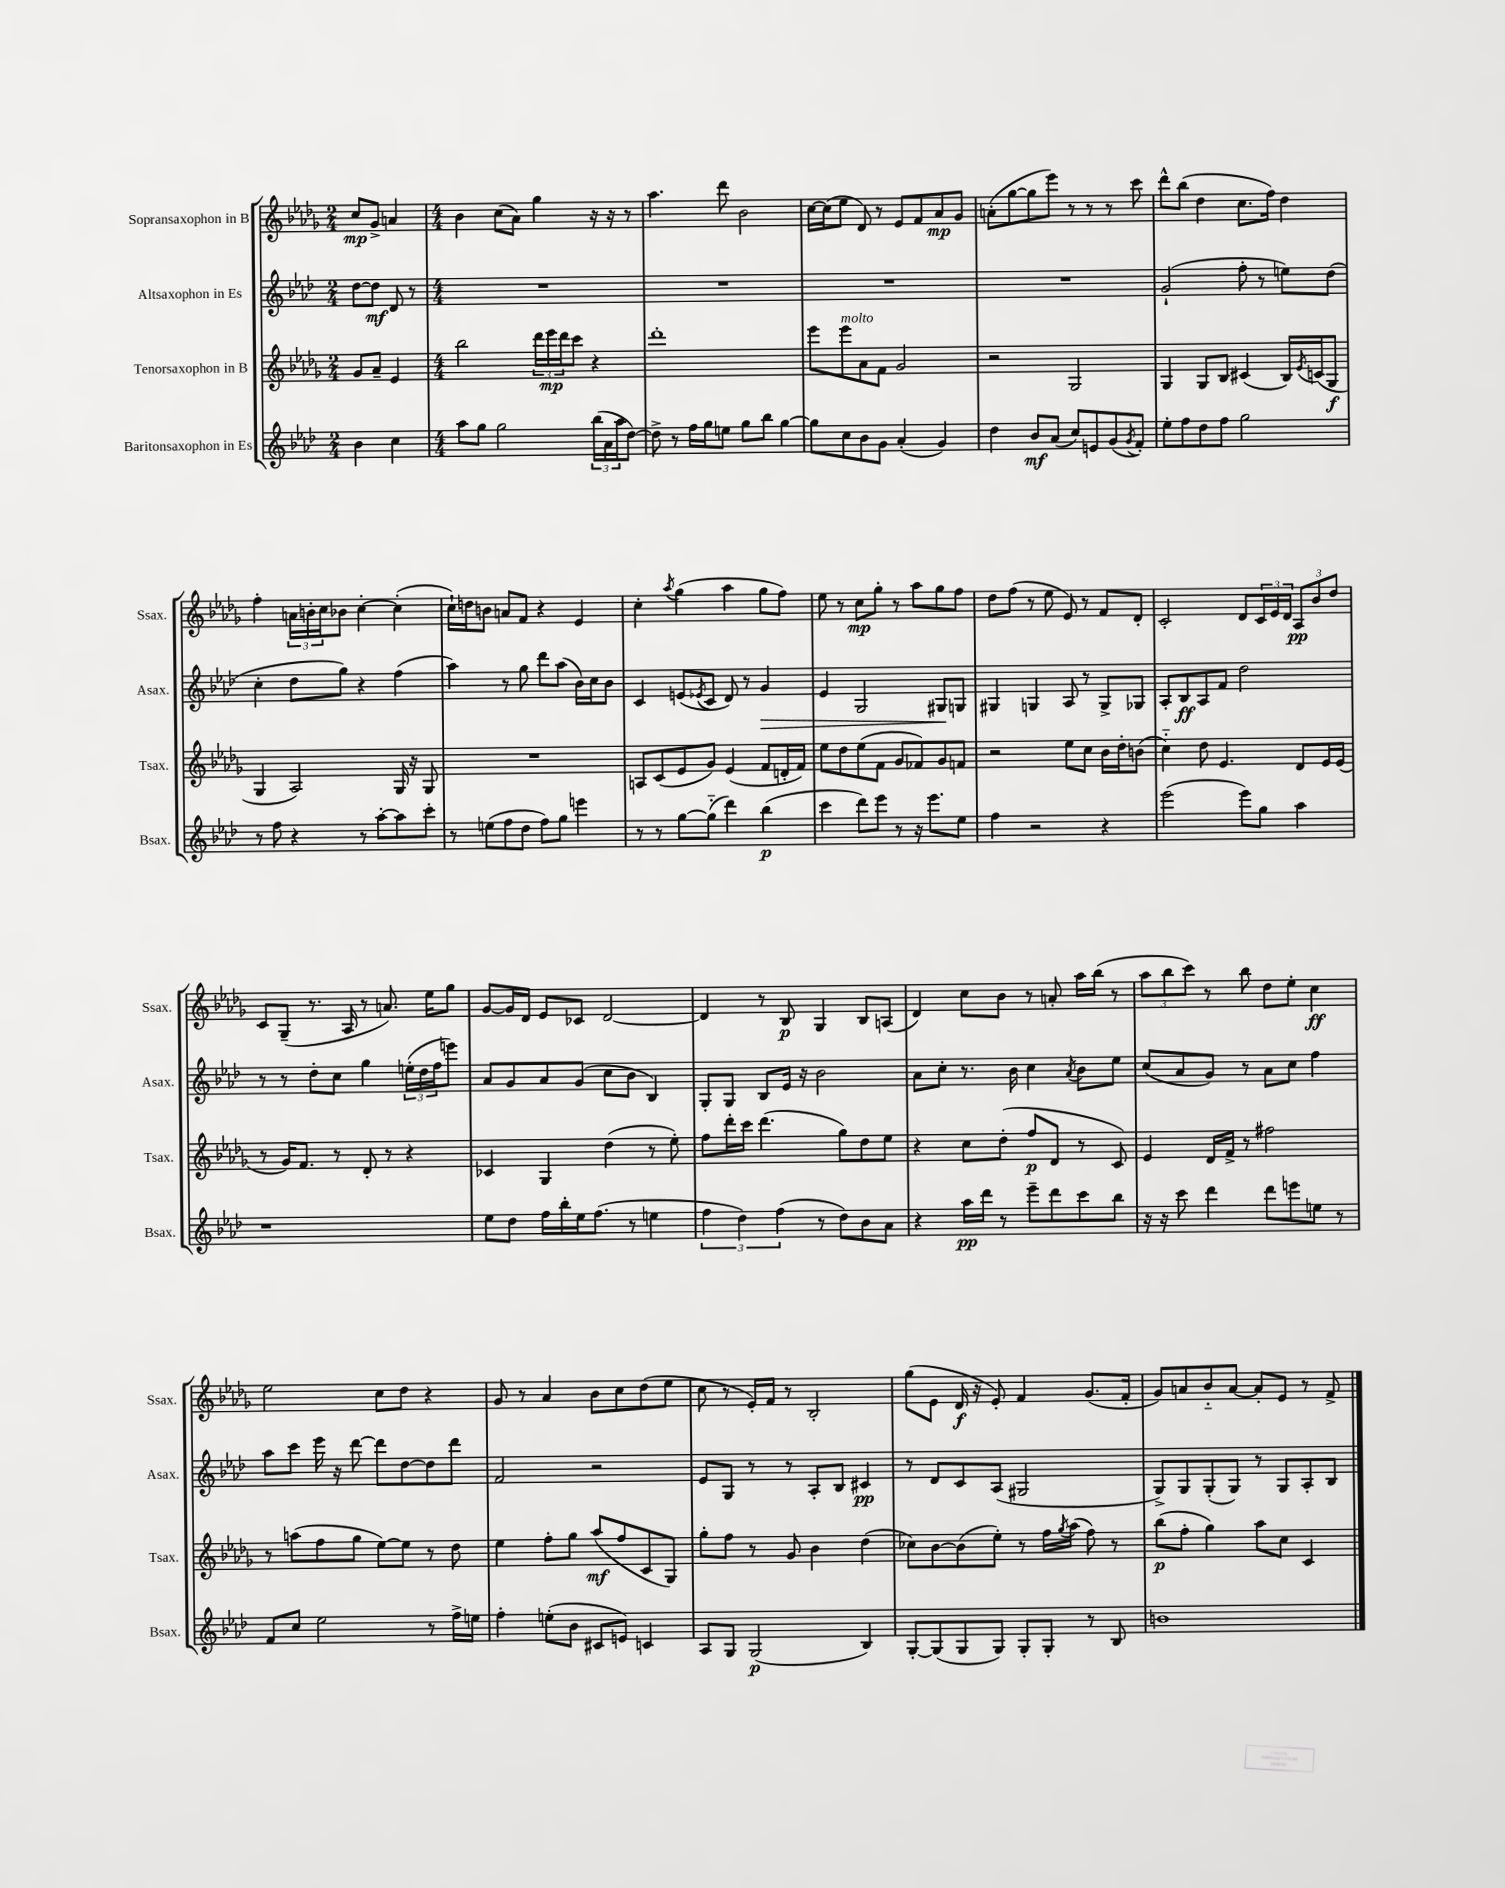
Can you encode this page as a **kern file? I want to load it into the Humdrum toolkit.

**kern	**dynam	**kern	**dynam	**kern	**dynam	**kern	**dynam
*part4	*part4	*part3	*part3	*part2	*part2	*part1	*part1
*staff4	*staff4	*staff3	*staff3	*staff2	*staff2	*staff1	*staff1
*I"Baritonsaxophon in Es	*	*I"Tenorsaxophon in B	*	*I"Altsaxophon in Es	*	*I"Sopransaxophon in B	*
*I'Bsax.	*	*I'Tsax.	*	*I'Asax.	*	*I'Ssax.	*
*clefG2	*	*clefG2	*	*clefG2	*	*clefG2	*
*k[b-e-a-d-]	*	*k[b-e-a-d-g-]	*	*k[b-e-a-d-]	*	*k[b-e-a-d-g-]	*
*M2/4	*	*M2/4	*	*M2/4	*	*M2/4	*
=26	=26	=26	=26	=26	=26	=26	=26
4b-\	.	8g-/L	.	[8dd-\L	.	8cc/L	mp
.	.	8a-~/J	.	8dd-\J]	mf	8g-^/J	.
4cc\	.	4e-/	.	8d-/	.	4an/	.
.	.	.	.	8r	.	.	.
=27	=27	=27	=27	=27	=27	=27	=27
*M4/4	*	*M4/4	*	*M4/4	*	*M4/4	*
8aa-\L	.	2bb-\	.	1r	.	4b-\	.
8gg\J	.	.	.	.	.	.	.
2gg\	.	.	.	.	.	(8cc\L	.
.	.	.	.	.	.	8a-\J)	.
.	.	24ddd-\LL	.	.	.	4gg-\	.
.	.	24eee-\	mp	.	.	.	.
.	.	24ddd-\J	.	.	.	.	.
.	.	8ccc\J	.	.	.	.	.
(24bb-\LL	.	4r	.	.	.	16r	.
24a-\	.	.	.	.	.	.	.
.	.	.	.	.	.	16r	.
24aa-\J	.	.	.	.	.	.	.
[8dd-\J)	.	.	.	.	.	8r	.
=28	=28	=28	=28	=28	=28	=28	=28
8dd-^\]	.	1ddd-'	.	1r	.	4.aa-\	.
8r	.	.	.	.	.	.	.
16ff\LL	.	.	.	.	.	.	.
16gg\J	.	.	.	.	.	.	.
8een\J	.	.	.	.	.	8ddd-\	.
8gg\L	.	.	.	.	.	2b-\	.
8bb-\J	.	.	.	.	.	.	.
[4gg\	.	.	.	.	.	.	.
=29	=29	=29	=29	=29	=29	=29	=29
8gg\L]	.	8eee-\L	.	1r	.	[16cc\LL	.
.	.	.	.	.	.	(16cc\J]	.
!	!	!LO:TX:a:i:t=molto	!	!	!	!	!
8cc\	.	8eee-\	.	.	.	8ee-\J	.
8b-\	.	8a-\	.	.	.	8d-/)	.
8g\J	.	8f\J	.	.	.	8r	.
(4a-'/	.	2g-/	.	.	.	8e-/L	.
.	.	.	.	.	.	8f/	.
4g/)	.	.	.	.	.	8a-/	mp
.	.	.	.	.	.	8g-/J	.
=30	=30	=30	=30	=30	=30	=30	=30
4dd-\	.	2r	.	1r	.	(8an'\L	.
.	.	.	.	.	.	[8gg-\	.
8b-/L	mf	.	.	.	.	8gg-\]	.
(8a-/J	.	.	.	.	.	8eee-\J)	.
8cc/L)	.	2G-/	.	.	.	8r	.
8en/	.	.	.	.	.	8r	.
(8g/	.	.	.	.	.	8r	.
8qg/	.	.	.	.	.	.	.
8f'/J)	.	.	.	.	.	8ccc\	.
=31	=31	=31	=31	=31	=31	=31	=31
8ee-'\L	.	4G-/	.	(2g`/	.	8ddd-^^\L	.
8ff\	.	.	.	.	.	(8bb-\J	.
8dd-\	.	8G-/L	.	.	.	4dd-\	.
8ff\J	.	8B-/J	.	.	.	.	.
2gg\	.	(4c#X/	.	8ff'\	.	8.cc\L	.
.	.	.	.	8r	.	.	.
.	.	.	.	.	.	16ff\Jk)	.
.	.	16B-/LL)	.	8een\L)	.	4dd-\	.
.	.	8qe-/	.	.	.	.	.
.	.	(16cn/J	.	.	.	.	.
.	.	8G-/J	f	(8dd-\J	.	.	.
!!LO:LB:g=z
=32	=32	=32	=32	=32	=32	=32	=32
8r	.	4G-/	.	4cc'\	.	4ff'\	.
8ff\	.	.	.	.	.	.	.
4r	.	2A-/)	.	8dd-\L	.	24an\LL	.
.	.	.	.	.	.	24bn'\	.
.	.	.	.	.	.	24cc\J	.
.	.	.	.	8gg\J)	.	8b-X\J	.
8r	.	.	.	4r	.	[4cc'\	.
[8aa-'\L	.	.	.	.	.	.	.
8aa-\]	.	16G-/	.	(4ff\	.	(4cc'\]	.
.	.	16r	.	.	.	.	.
8ccc'\J	.	8G-/	.	.	.	.	.
=33	=33	=33	=33	=33	=33	=33	=33
8r	.	1r	.	4aa-\)	.	16cc`\LL)	.
.	.	.	.	.	.	16ddn\J	.
(8een\L	.	.	.	.	.	8bn\J	.
8ff\	.	.	.	8r	.	8an/L	.
8dd-\J	.	.	.	8gg\	.	8f/J	.
8ff\L)	.	.	.	8ddd-\L	.	4r	.
8gg\J	.	.	.	(8aa-\J	.	.	.
4eeen\	.	.	.	16b-\LL)	.	4e-/	.
.	.	.	.	16cc\J	.	.	.
.	.	.	.	8b-\J	.	.	.
=34	=34	=34	=34	=34	=34	=34	=34
8r	.	8An/L	.	4c/	.	4cc'\	.
8r	.	(8c/	.	.	.	.	.
.	.	.	.	.	.	8qaa-/	.
[8gg\L	.	8e-/	.	(8en/L	.	(4gg-\	.
.	.	.	.	8qe-X/	.	.	.
(8gg\J]	.	8g-/J)	.	8c/J	.	.	.
4ddd-\)	.	(4e-/	.	8d-/)	.	4aa-\	.
.	.	.	.	8r	.	.	.
!	!	!	!	!	!LO:HP:b	!	!
(4bb-\	p	8f/L	.	4g/	>	8gg-\L	.
.	.	16dn'/L	.	.	.	8ff\J)	.
.	.	16f/JJ)	.	.	.	.	.
=35	=35	=35	=35	=35	=35	=35	=35
4ccc\	.	8ee-\L	.	4e-/	.	8ee-\	.
.	.	8dd-\	.	.	.	8r	.
8ddd-\L)	.	(8ee-\	.	2G/	.	8cc\L	mp
8eee-\J	.	8f\J	.	.	.	8gg-'\J	.
8r	.	8g-/L	.	.	.	8r	.
16r	.	8f-X/)	.	.	.	8aa-\L	.
8.eee-\L	.	.	.	.	.	.	.
.	.	8g-/	.	8G#X/L	.	8gg-\	.
8ee-\J	.	8fn/J	.	8Gn/J	]	8ff\J	.
=36	=36	=36	=36	=36	=36	=36	=36
4ff\	.	2r	.	4G#X/	.	8dd-\L	.
.	.	.	.	.	.	(8ff\J	.
2r	.	.	.	4Gn/	.	8r	.
.	.	.	.	.	.	8ee-\	.
.	.	8ee-\L	.	8A-/	.	8e-/)	.
.	.	8cc\J	.	8r	.	8r	.
4r	.	16b-\LL	.	8G^/L	.	8f/L	.
.	.	16dd-'\J	.	.	.	.	.
.	.	(8bn\J	.	8G-X/J	.	8d-'/J	.
=37	=37	=37	=37	=37	=37	=37	=37
(2eee-\	.	4cc\)	.	8A-'/L	.	2c'/	.
.	.	.	.	8B-/	ff	.	.
.	.	8dd-\	.	8A-/	.	.	.
.	.	4.e-/	.	8f/J	.	.	.
8eee-\L)	.	.	.	2dd-\	.	8d-/L	.
8gg\J	.	.	.	.	.	24c/L	.
.	.	.	.	.	.	24e-/	.
.	.	.	.	.	.	24d-/JJ	.
4aa-\	.	8d-/L	.	.	.	12A-/L	pp
.	.	.	.	.	.	12b-/	.
.	.	16e-/L	.	.	.	.	.
.	.	.	.	.	.	12dd-/J	.
.	.	(16e-/JJ	.	.	.	.	.
!!LO:LB:g=z
=38	=38	=38	=38	=38	=38	=38	=38
1r	.	8r	.	8r	.	8c/L	.
.	.	16g-/KL)	.	8r	.	(8G-~/J	.
.	.	8.f/J	.	.	.	.	.
.	.	.	.	8dd-'\L	.	8.r	.
.	.	8r	.	8cc\J	.	.	.
.	.	.	.	.	.	16A-/	.
.	.	8d-'/	.	4gg\	.	8r	.
.	.	8r	.	.	.	8.an/)	.
.	.	4r	.	(24een'\LL	.	.	.
.	.	.	.	24dd-\	.	.	.
.	.	.	.	.	.	16ee-\KL	.
.	.	.	.	24ff\J	.	.	.
.	.	.	.	8eeen\J)	.	8gg-\J	.
=39	=39	=39	=39	=39	=39	=39	=39
8ee-\L	.	4c-X/	.	8a-/L	.	[8g-/L	.
8dd-\J	.	.	.	8g/	.	16g-/L]	.
.	.	.	.	.	.	16d-/JJ	.
16ff\LL	.	4G-/	.	8a-/	.	8e-/L	.
16bb-'\	.	.	.	.	.	.	.
16ee-\J	.	.	.	(8g/J	.	8c-X/J	.
(8.ff\J	.	.	.	.	.	.	.
.	.	(4dd-\	.	8cc\L	.	[2d-/	.
8r	.	.	.	8b-\J	.	.	.
4een\	.	8r	.	4B-/)	.	.	.
.	.	8ee-'\)	.	.	.	.	.
=40	=40	=40	=40	=40	=40	=40	=40
6ff\	.	8ff\L	.	8G'/L	.	4d-/]	.
.	.	16ddd-'\L	.	8G/J	.	.	.
6dd-\)	.	.	.	.	.	.	.
.	.	16ccc\JJ	.	.	.	.	.
.	.	(4.ddd-\	.	8B-/L	.	8r	.
(6ff\	.	.	.	.	.	.	.
.	.	.	.	16e-/Jk	.	8B-/	p
.	.	.	.	16r	.	.	.
8r	.	.	.	2b-\	.	4G-/	.
8dd-\L)	.	8gg-\L)	.	.	.	.	.
8b-\	.	8dd-\	.	.	.	8B-/L	.
8a-\J	.	8ee-\J	.	.	.	(8An/J	.
=41	=41	=41	=41	=41	=41	=41	=41
4r	.	4r	.	8a-\L	.	4d-/)	.
.	.	.	.	8cc'\J	.	.	.
16aa-\LL	pp	8cc\L	.	8.r	.	8cc\L	.
16ddd-\JJ	.	.	.	.	.	.	.
8r	.	(8dd-'\J	.	.	.	8b-\J	.
.	.	.	.	16b-\	.	.	.
8eee-~\L	.	8ff/L	p	4cc\	.	8r	.
8ddd-\	.	8d-/J	.	.	.	8an'/	.
.	.	.	.	8qa-/	.	.	.
8ccc\	.	8r	.	8b-\L	.	16aa-\LL	.
.	.	.	.	.	.	(16bb-\JJ	.
8bb-\J	.	8c/)	.	8ee-\J	.	8r	.
=42	=42	=42	=42	=42	=42	=42	=42
16r	.	4e-/	.	(8cc/L	.	12aa-\L	.
16r	.	.	.	.	.	.	.
.	.	.	.	.	.	12bb-\	.
8ccc\	.	.	.	8a-/	.	.	.
.	.	.	.	.	.	12ccc\J)	.
4ddd-\	.	16d-/LL	.	8g/J)	.	8r	.
.	.	16f^/JJ	.	.	.	.	.
.	.	8r	.	8r	.	8bb-\	.
8ddd-\L	.	2ff#X\	.	8a-\L	.	8dd-\L	.
8eeen\	.	.	.	8cc\J	.	8ee-'\J	.
8een\J	.	.	.	4ff\	.	4cc\	ff
8r	.	.	.	.	.	.	.
!!LO:LB:g=z
=43	=43	=43	=43	=43	=43	=43	=43
8f/L	.	8r	.	8aa-\L	.	2ee-\	.
8cc/J	.	(8aan\L	.	8ccc\J	.	.	.
2ee-\	.	8ff\	.	16eee-\	.	.	.
.	.	.	.	16r	.	.	.
.	.	8gg-\J	.	[8ddd-\	.	.	.
.	.	[8ee-\L)	.	8ddd-\L]	.	8cc\L	.
.	.	8ee-\J]	.	[8dd-\	.	8dd-\J	.
8r	.	8r	.	8dd-\]	.	4r	.
16ff^\LL	.	8dd-\	.	8ddd-\J	.	.	.
16een\JJ	.	.	.	.	.	.	.
=44	=44	=44	=44	=44	=44	=44	=44
4ff'\	.	4ee-\	.	2f/	.	8g-/	.
.	.	.	.	.	.	8r	.
(8een'\L	.	8ff'\L	.	.	.	4a-/	.
8b-\J	.	8gg-\J	.	.	.	.	.
8c#X/L	.	(8aa-/L	mf	2r	.	8b-\L	.
8en/J)	.	8ff/	.	.	.	8cc\	.
4cn/	.	8c/	.	.	.	(8dd-\	.
.	.	8G-/J)	.	.	.	8ee-\J	.
=45	=45	=45	=45	=45	=45	=45	=45
8A-/L	.	8gg-'\L	.	8e-/L	.	8cc\	.
8G/J	.	8ff\J	.	8G/J	.	8r	.
(2G/	p	8r	.	8r	.	16e-'/LL)	.
.	.	.	.	.	.	16f/JJ	.
.	.	8g-/	.	8r	.	8r	.
.	.	4b-\	.	8A-'/L	.	2B-'/	.
.	.	.	.	8B-/J	.	.	.
4B-/)	.	(4dd-\	.	4c#X/	pp	.	.
=46	=46	=46	=46	=46	=46	=46	=46
[8G'/L	.	8cc-X\L)	.	8r	.	(8gg-\L	.
(8G/]	.	[8b-\	.	8d-/L	.	8e-\J	.
8G/	.	(8b-\]	.	8c/	.	16d-/	f
.	.	.	.	.	.	16r	.
8G/J)	.	8ee-'\J)	.	(8A-/J	.	8e-'/)	.
8G'/L	.	8r	.	2G#X/	.	4f/	.
8G'/J	.	16ff\LL	.	.	.	.	.
.	.	8qgg-/	.	.	.	.	.
.	.	(16aa-\JJ	.	.	.	.	.
8r	.	8ff\)	.	.	.	(8.g-/L	.
8B-/	.	8r	.	.	.	.	.
.	.	.	.	.	.	16f'/Jk	.
=47	=47	=47	=47	=47	=47	=47	=47
1bn	.	(8bb-\L	p	8G^/L)	.	8g-/L)	.
.	.	8ff'\J	.	8G/	.	8an/	.
.	.	4gg-\)	.	(8G'/	.	8b-/	.
.	.	.	.	8G/J)	.	[8a/J	.
.	.	8aa-\L	.	8r	.	8a'/L]	.
.	.	8cc\J	.	8G/L	.	8e-/J	.
.	.	4c/	.	8A-'/	.	8r	.
.	.	.	.	8B-/J	.	8f^/	.
==	==	==	==	==	==	==	==
*-	*-	*-	*-	*-	*-	*-	*-
